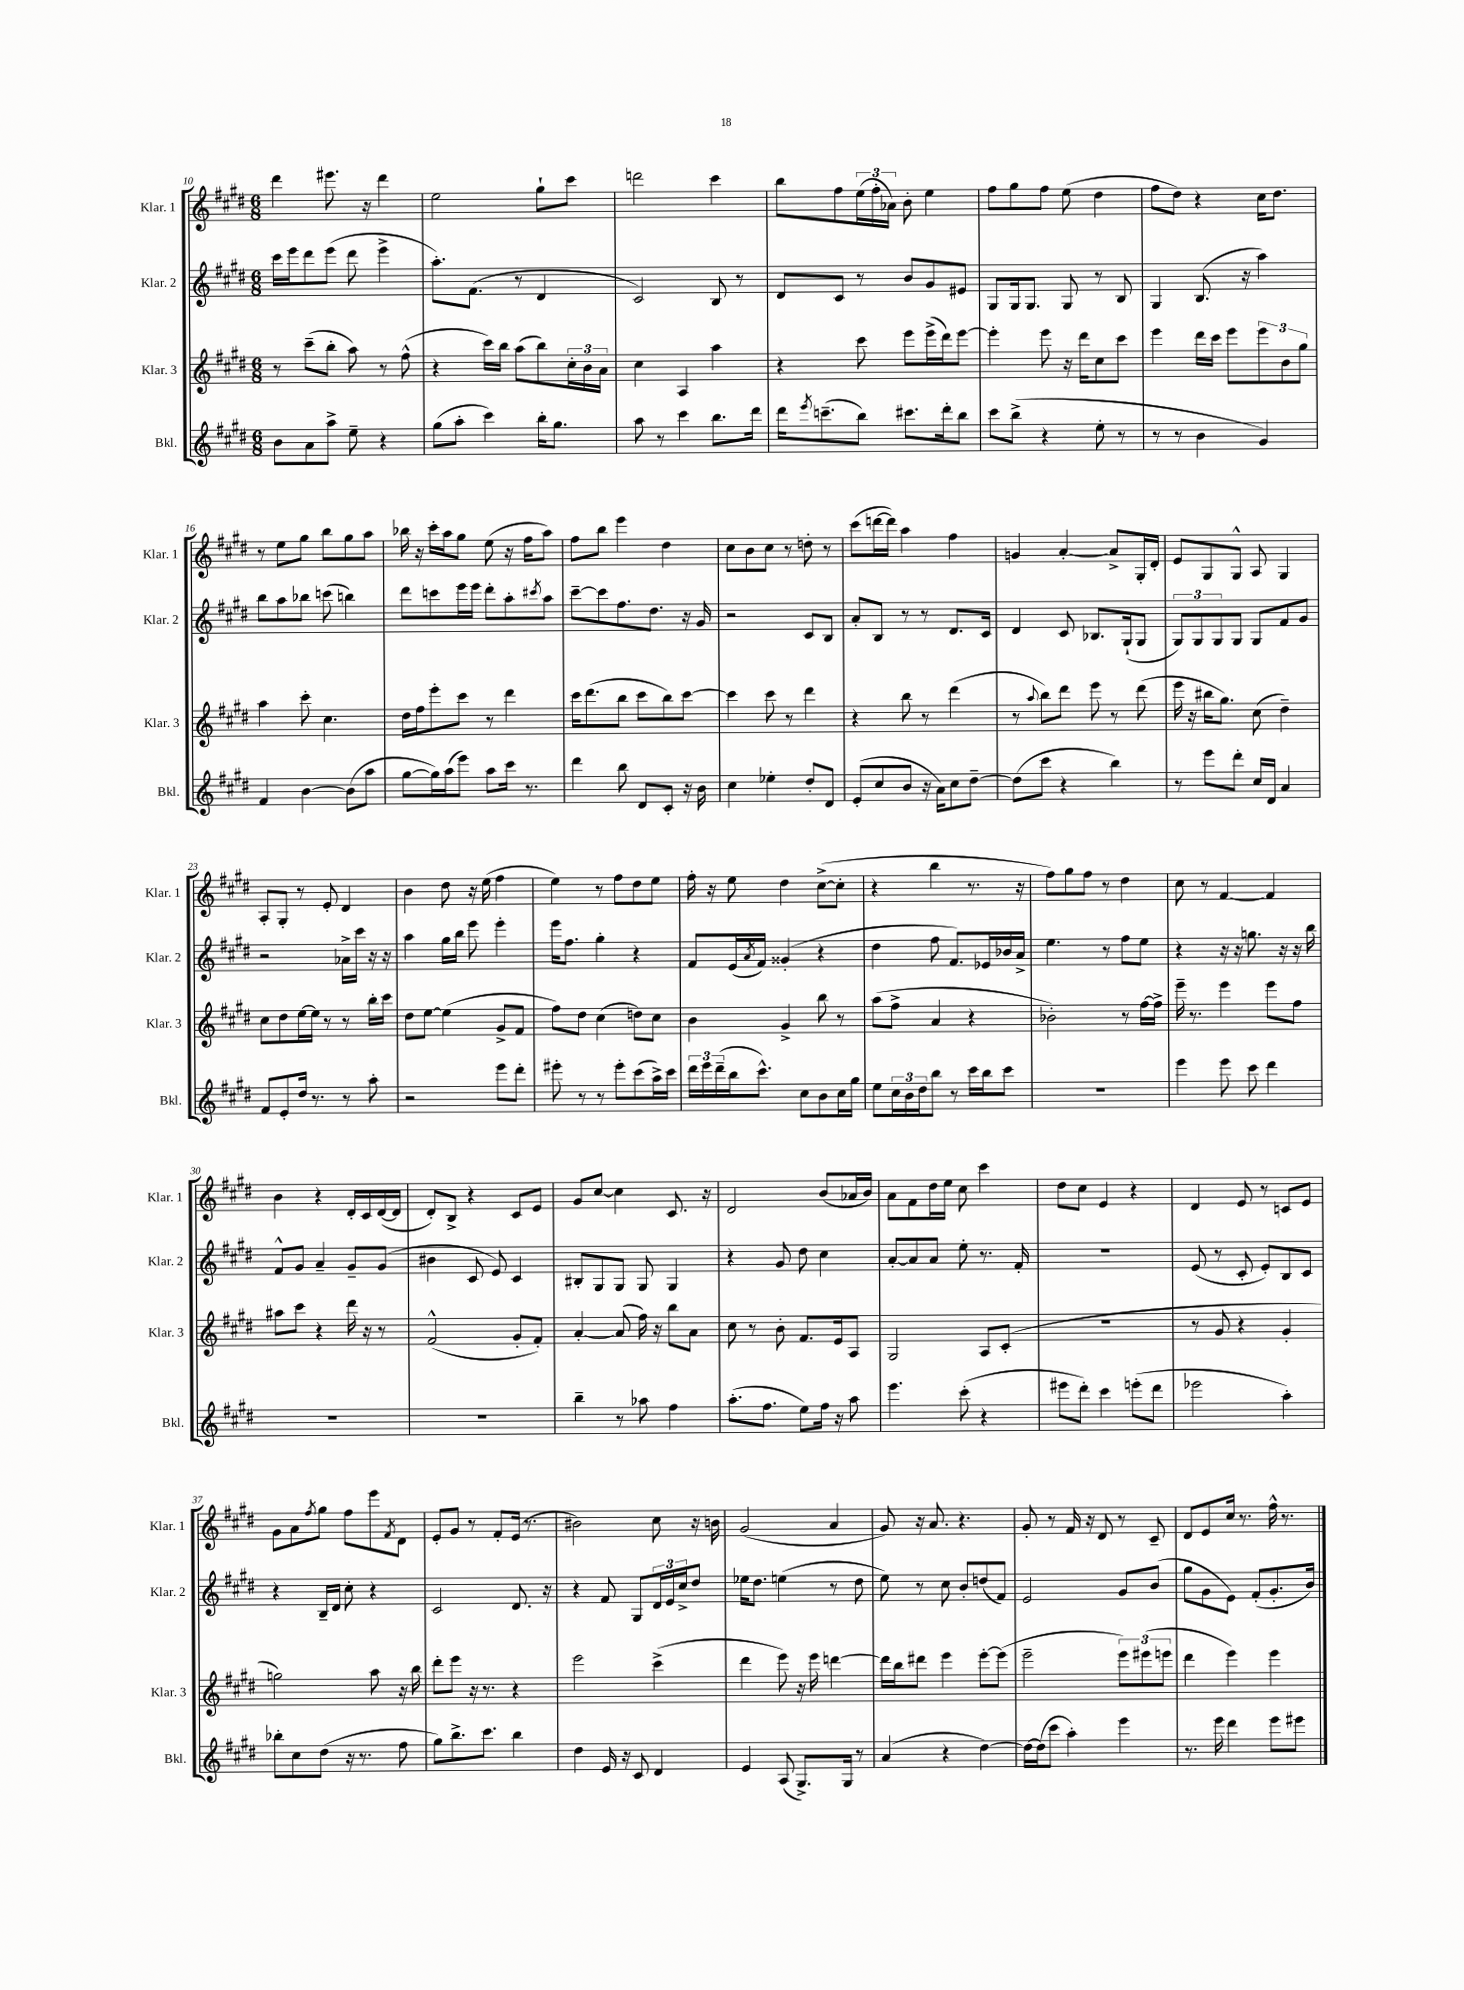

**kern	**kern	**kern	**kern
*part4	*part3	*part2	*part1
*staff4	*staff3	*staff2	*staff1
*I"Bkl.	*I"Klar. 3	*I"Klar. 2	*I"Klar. 1
*I'Bkl.	*I'Klar. 3	*I'Klar. 2	*I'Klar. 1
*clefG2	*clefG2	*clefG2	*clefG2
*k[f#c#g#d#]	*k[f#c#g#d#]	*k[f#c#g#d#]	*k[f#c#g#d#]
*M6/8	*M6/8	*M6/8	*M6/8
=10	=10	=10	=10
8b\L	8r	16ccc#\LL	4ddd#\
.	.	16eee\J	.
8a\	(8ccc#~\L	8ddd#\	.
8aa^\J	8bb'\J	(8eee\J	8.eee#X\
8ee~\	8aa\)	8ddd#\	.
.	.	.	16r
4r	8r	4eee^\	4ddd#\
.	(8ff#^^\	.	.
=11	=11	=11	=11
(8gg#\L	4r	8.aa'\L)	2ee\
8aa'\J	.	.	.
.	.	(8.f#\J	.
4ccc#\)	16ccc#\LL)	.	.
.	16bb\JJ	.	.
.	(8aa\L	8r	.
16bb'\KL	8bb\)	4d#/	8gg#`\L
8.gg#\J	.	.	.
.	24cc#'\L	.	8ccc#\J
.	24b\	.	.
.	24a\JJ	.	.
=12	=12	=12	=12
8aa\	4cc#\	2c#/)	2dddn\
8r	.	.	.
4ccc#\	4A/	.	.
8.bb\L	4aa\	8B/	4ccc#\
.	.	8r	.
16ddd#\Jk	.	.	.
=13	=13	=13	=13
16ddd#\KL	4r	8d#/L	8bb\L
8qeee/	.	.	.
(8.cccn~\	.	.	.
.	.	8c#/J	8ff#\
8bb\J)	8ccc#\	8r	(24ee\L
.	.	.	24ff#'\
.	.	.	24a-X\JJ)
8.ccc#X\L	8eee\L	8b/L	8b'\
.	(16eee^\L	8g#/	4ee\
16ddd#'\k	16ddd#\J)	.	.
8bb\J	[8eee\J	8e#X/J	.
=14	=14	=14	=14
8ccc#\L	4eee'\]	8G#/L	8ff#\L
(8bb^\J	.	16G#/k	8gg#\
.	.	8.G#/J	.
4r	8eee\	.	8ff#\J
.	16r	8G#/	(8ee\
.	16ddd#\KL	.	.
8ee'\	8cc#\	8r	4dd#\
8r	8ccc#\J	8B/	.
=15	=15	=15	=15
8r	4eee\	4G#/	8ff#\L
8r	.	.	8dd#\J)
4b\	16ddd#\LL	(8.B/	4r
.	16ccc#\JJ	.	.
.	8eee\L	.	.
.	.	16r	.
4g#/)	12eee\	4aa\)	16cc#\KL
.	.	.	8.dd#\J
.	12b\	.	.
.	12gg#\J	.	.
!!LO:LB:g=z
=16	=16	=16	=16
4f#/	4aa\	8bb\L	8r
.	.	8aa\	8ee\L
[4b\	8ccc#'\	8bb-X\J	8gg#\J
.	4.cc#\	(8cccn\	8bb\L
(8b\L]	.	4bbn\)	8gg#\
8aa\J	.	.	8aa\J
=17	=17	=17	=17
[8gg#\L	16dd#\LL	8ddd#\L	16bb-X\
.	16ff#\J	.	16r
16gg#\L])	8eee'\	8cccn\	16ccc#'\LL
(16aa\J	.	.	16aa\J
8eee\J)	8ccc#\J	16eee\L	8gg#\J
.	.	16eee\JJ	.
8aa\L	8r	8ddd#'\L	(8ee\
16ccc#\Jk	4ddd#\	8aa'\	16r
8.r	.	.	16ff#\KL
.	.	8qccc#X/	.
.	.	8aa\J	8aa\J)
=18	=18	=18	=18
4ddd#\	16ccc#\KL	[8ccc#~\L	8ff#\L
.	(8.ddd#\	.	.
.	.	8ccc#\]	8bb\J
8bb\	8bb\J	8.ff#\	4eee\
8d#/L	8ccc#\L	.	.
.	.	8.dd#\J	.
8c#'/J	8bb\)	.	4dd#\
16r	[8ccc#\J	16r	.
16b\	.	16g#/	.
=19	=19	=19	=19
4cc#\	4ccc#\]	2r	8cc#\L
.	.	.	8b\
4ee-X'\	8ccc#\	.	8cc#\J
.	8r	.	8r
8dd#'/L	4ddd#\	8c#/L	8ddn'\
8d#/J	.	8B/J	8r
=20	=20	=20	=20
(8e'/L	4r	8a'/L	(8ccc#\L
8cc#/	.	8B/J	[16dddn\L
.	.	.	16ddd\JJ])
8b/J	8bb\	8r	4aa\
16r	8r	8r	.
16a\KL)	.	.	.
8cc#\	(4ddd#\	8.d#/L	4ff#\
[8dd#~\J	.	.	.
.	.	16c#/Jk	.
=21	=21	=21	=21
(8dd#\L]	8r	4d#/	4gn/
.	8qqaa/	.	.
8ccc#\J	8bb\L)	.	.
4r	8ddd#\J	8c#/	[4a'/
.	8eee\	8.B-X/L	.
4bb\)	8r	.	8a^/L]
.	.	(16G#`/k	.
.	(8ddd#\	8G#/J	16G#'/L
.	.	.	16d#'/JJ
=22	=22	=22	=22
8r	16eee\	12G#/L)	8e/L
.	16r	.	.
.	.	12G#/	.
8eee\L	16bb#X\KL	.	8G#/
.	.	12G#/	.
.	8.gg#\J)	.	.
8ddd#'\J	.	8G#/J	8G#^^/J
16cc#/LL	(8cc#\	8G#/L	8A/
16d#/JJ	.	.	.
4a/	4dd#~\)	8f#/	4G#/
.	.	8g#/J	.
!!LO:LB:g=z
=23	=23	=23	=23
8f#/L	8cc#\L	2r	8A'/L
8e'/	8dd#\	.	8G#'/J
16dd#/Jk	[16ee\L	.	8r
8.r	16ee\JJ]	.	.
.	8r	.	8e'/
8r	8r	16a-X^\LL	4d#/
.	.	16ccc#\JJ	.
8aa'\	16bb'\LL	16r	.
.	16ccc#\JJ	16r	.
=24	=24	=24	=24
2r	8dd#\L	4aa\	4b\
.	[8ee\J	.	.
.	(4ee\]	16gg#\LL	8dd#\
.	.	16bb\JJ	.
.	.	8eee\	16r
.	.	.	(16ee\
8eee\L	8g#^/L	4eee'\	4ff#\
8ddd#'\J	8f#/J	.	.
=25	=25	=25	=25
8eee#X'\	8ff#\L)	16eee\KL	4ee\)
.	.	8.ff#\J	.
8r	8dd#\J	.	.
8r	(4cc#\	4gg#'\	8r
8eee#'\L	.	.	8ff#\L
(8ccc#\	8ddn\L)	4r	8dd#\
16aa^\L)	8cc#\J	.	8ee\J
16ccc#\JJ	.	.	.
=26	=26	=26	=26
24ddd#\LL	4b\	8f#/L	16ff#'\
24eee\	.	.	.
.	.	.	16r
(24ddd#~\	.	.	.
16bb\J	.	(16e/L	8ee\
.	.	8qa/	.
8.ccc#^^\J)	.	16f#/JJ)	.
.	4g#^/	(4g##X'/	4dd#\
8cc#\L	.	.	.
8b\	8bb\	4r	([8cc#^\L
16cc#\L	8r	.	8cc#'\J]
16gg#\JJ	.	.	.
=27	=27	=27	=27
8ee\L	(8aa\L	4dd#\	4r
24cc#\L	8ff#^\J	.	.
24b\	.	.	.
24dd#\J	.	.	.
8bb\J	4a/	8ff#\	4bb\
8r	.	8.f#/L)	.
16ccc#\LL	4r	.	8.r
16bb\J	.	16e-X/L	.
8ccc#\J	.	16b-X/	.
.	.	16a^/JJ	16r
=28	=28	=28	=28
2.r	2b-X'\)	4.ee\	8ff#\L)
.	.	.	8gg#\
.	.	.	8ff#\J
.	.	8r	8r
.	8r	8ff#\L	4dd#\
.	[16ff#\LL	8ee\J	.
.	16ff#^\JJ]	.	.
=29	=29	=29	=29
4eee\	16eee~\	4r	8cc#\
.	8.r	.	.
.	.	.	8r
8eee\	4eee\	16r	[4f#/
.	.	16r	.
8ccc#\	.	8.ggn\	.
4ddd#\	8eee\L	.	4f#/]
.	.	16r	.
.	8ff#\J	16r	.
.	.	16bb\	.
!!LO:LB:g=z
=30	=30	=30	=30
2.r	8aa#X\L	8f#^^/L	4b\
.	8ccc#\J	8g#/J	.
.	4r	4a~/	4r
.	16ddd#\	8g#~/L	16d#'/LL
.	16r	.	16c#/
.	8r	(8g#/J	([16d#/
.	.	.	16d#/JJ]
=31	=31	=31	=31
2.r	(2f#^^/	4b#X\	8d#'/L)
.	.	.	8B^/J
.	.	8c#/	4r
.	.	8e/)	.
.	8g#'/L	4c#/	8c#/L
.	8f#'/J)	.	8e/J
=32	=32	=32	=32
4bb~\	[4a'/	8B#X'/L	8g#/L
.	.	8G#/	[8cc#/J
8r	(8a/]	8G#/J	4cc#\]
8aa-X\	16ff#\)	8G#/	.
.	16r	.	.
4ff#\	8bb\L	4G#/	8.c#/
.	8a\J	.	.
.	.	.	16r
=33	=33	=33	=33
(8.aa'\L	8cc#\	4r	2d#/
.	8r	.	.
8.ff#\J	.	.	.
.	8b'\	8g#/	.
8ee\L)	8.f#/L	8dd#\	.
16ff#\Jk	.	4cc#\	(8b/L
16r	16e/k	.	.
8aa\	8A/J	.	16a-X/L
.	.	.	16b/JJ)
=34	=34	=34	=34
4.eee\	2G#/	[8a'/L	8a\L
.	.	8a/]	8f#\
.	.	8a/J	16dd#\L
.	.	.	16ee\JJ
(8ccc#'\	.	8ee'\	8cc#\
4r	8A/L	8.r	4ccc#\
.	(8c#'/J	.	.
.	.	16f#'/	.
=35	=35	=35	=35
8eee#X\L	2.r	2.r	8dd#\L
8ddd#'\J)	.	.	8cc#\J
4ccc#\	.	.	4e/
(8eeen'\L	.	.	4r
8ddd#\J	.	.	.
=36	=36	=36	=36
2eee-X\	8r	(8e/	4d#/
.	8g#/	8r	.
.	4r	8c#'/	8e/
.	.	8e'/L)	8r
4aa'\)	4g#'/	8B/	8cn/L
.	.	8c#/J	8e/J
!!LO:LB:g=z
=37	=37	=37	=37
8bb-X'\L	2ggn\)	4r	8g#\L
8cc#\	.	.	8a\
.	.	.	8qff#/
(8dd#\J	.	16B~/LL	8gg#\J
.	.	16d#/JJ	.
16r	.	8cc#'\	8ff#\L
8.r	.	.	.
.	8aa\	4r	8eee\
.	.	.	8qf#/
8ff#\	16r	.	8d#\J
.	16bb\	.	.
=38	=38	=38	=38
8gg#\L)	8ddd#'\L	2c#/	8e'/L
8.bb^\	8eee\J	.	8g#/J
.	16r	.	8r
8.ccc#\J	8.r	.	.
.	.	.	8f#'/L
4bb\	4r	8.d#/	(16e/Jk
.	.	.	8.r
.	.	16r	.
=39	=39	=39	=39
4dd#\	2eee\	4r	2b#X\)
16e/	.	8f#/	.
16r	.	.	.
8c#/	.	8G#/L	.
4d#/	(4ccc#^\	24d#/L	8cc#\
.	.	24e/	.
.	.	24cc#^/J	.
.	.	8dd#/J	16r
.	.	.	16bn\
=40	=40	=40	=40
4e/	4ddd#\	16ee-X\KL	(2g#/
.	.	8.dd#\J	.
(8A/	8eee\)	(4een\	.
8.G#^/L)	16r	.	.
.	16eee\	.	.
.	[4dddn\	8r	4a/
16G#/Jk	.	.	.
8r	.	8dd#\	.
=41	=41	=41	=41
(4a/	16ddd\LL]	8ee\)	8g#/)
.	16bb\J	.	.
.	8ddd#X\J	8r	16r
.	.	.	8.a/
4r	4eee\	8cc#\	.
.	.	8b'/L	4.r
[4dd#\)	[8eee'\L	(8ddn/	.
.	(8eee\J]	8f#/J)	.
=42	=42	=42	=42
16dd#\LL_	2eee~\	2e/	8g#'/
(16dd#\J]	.	.	.
8ccc#\J	.	.	8r
4aa'\)	.	.	16f#/
.	.	.	16r
.	.	.	8d#/
4eee\	12eee\L)	8g#/L	8r
.	(12eee#X\	.	.
.	.	(8b/J	8c#~/
.	12eeen\J	.	.
=43	=43	=43	=43
8.r	4ddd#\	8gg#\L	8d#/L
.	.	8g#\	8e/
16eee\	.	.	.
4ddd#\	4eee\)	8e\J)	16cc#/Jk
.	.	.	8.r
.	.	(8f#'/L	.
8eee\L	4eee\	8.g#'/	16ff#^^\
.	.	.	8.r
8eee#X\J	.	.	.
.	.	16b/Jk)	.
==	==	==	==
*-	*-	*-	*-
